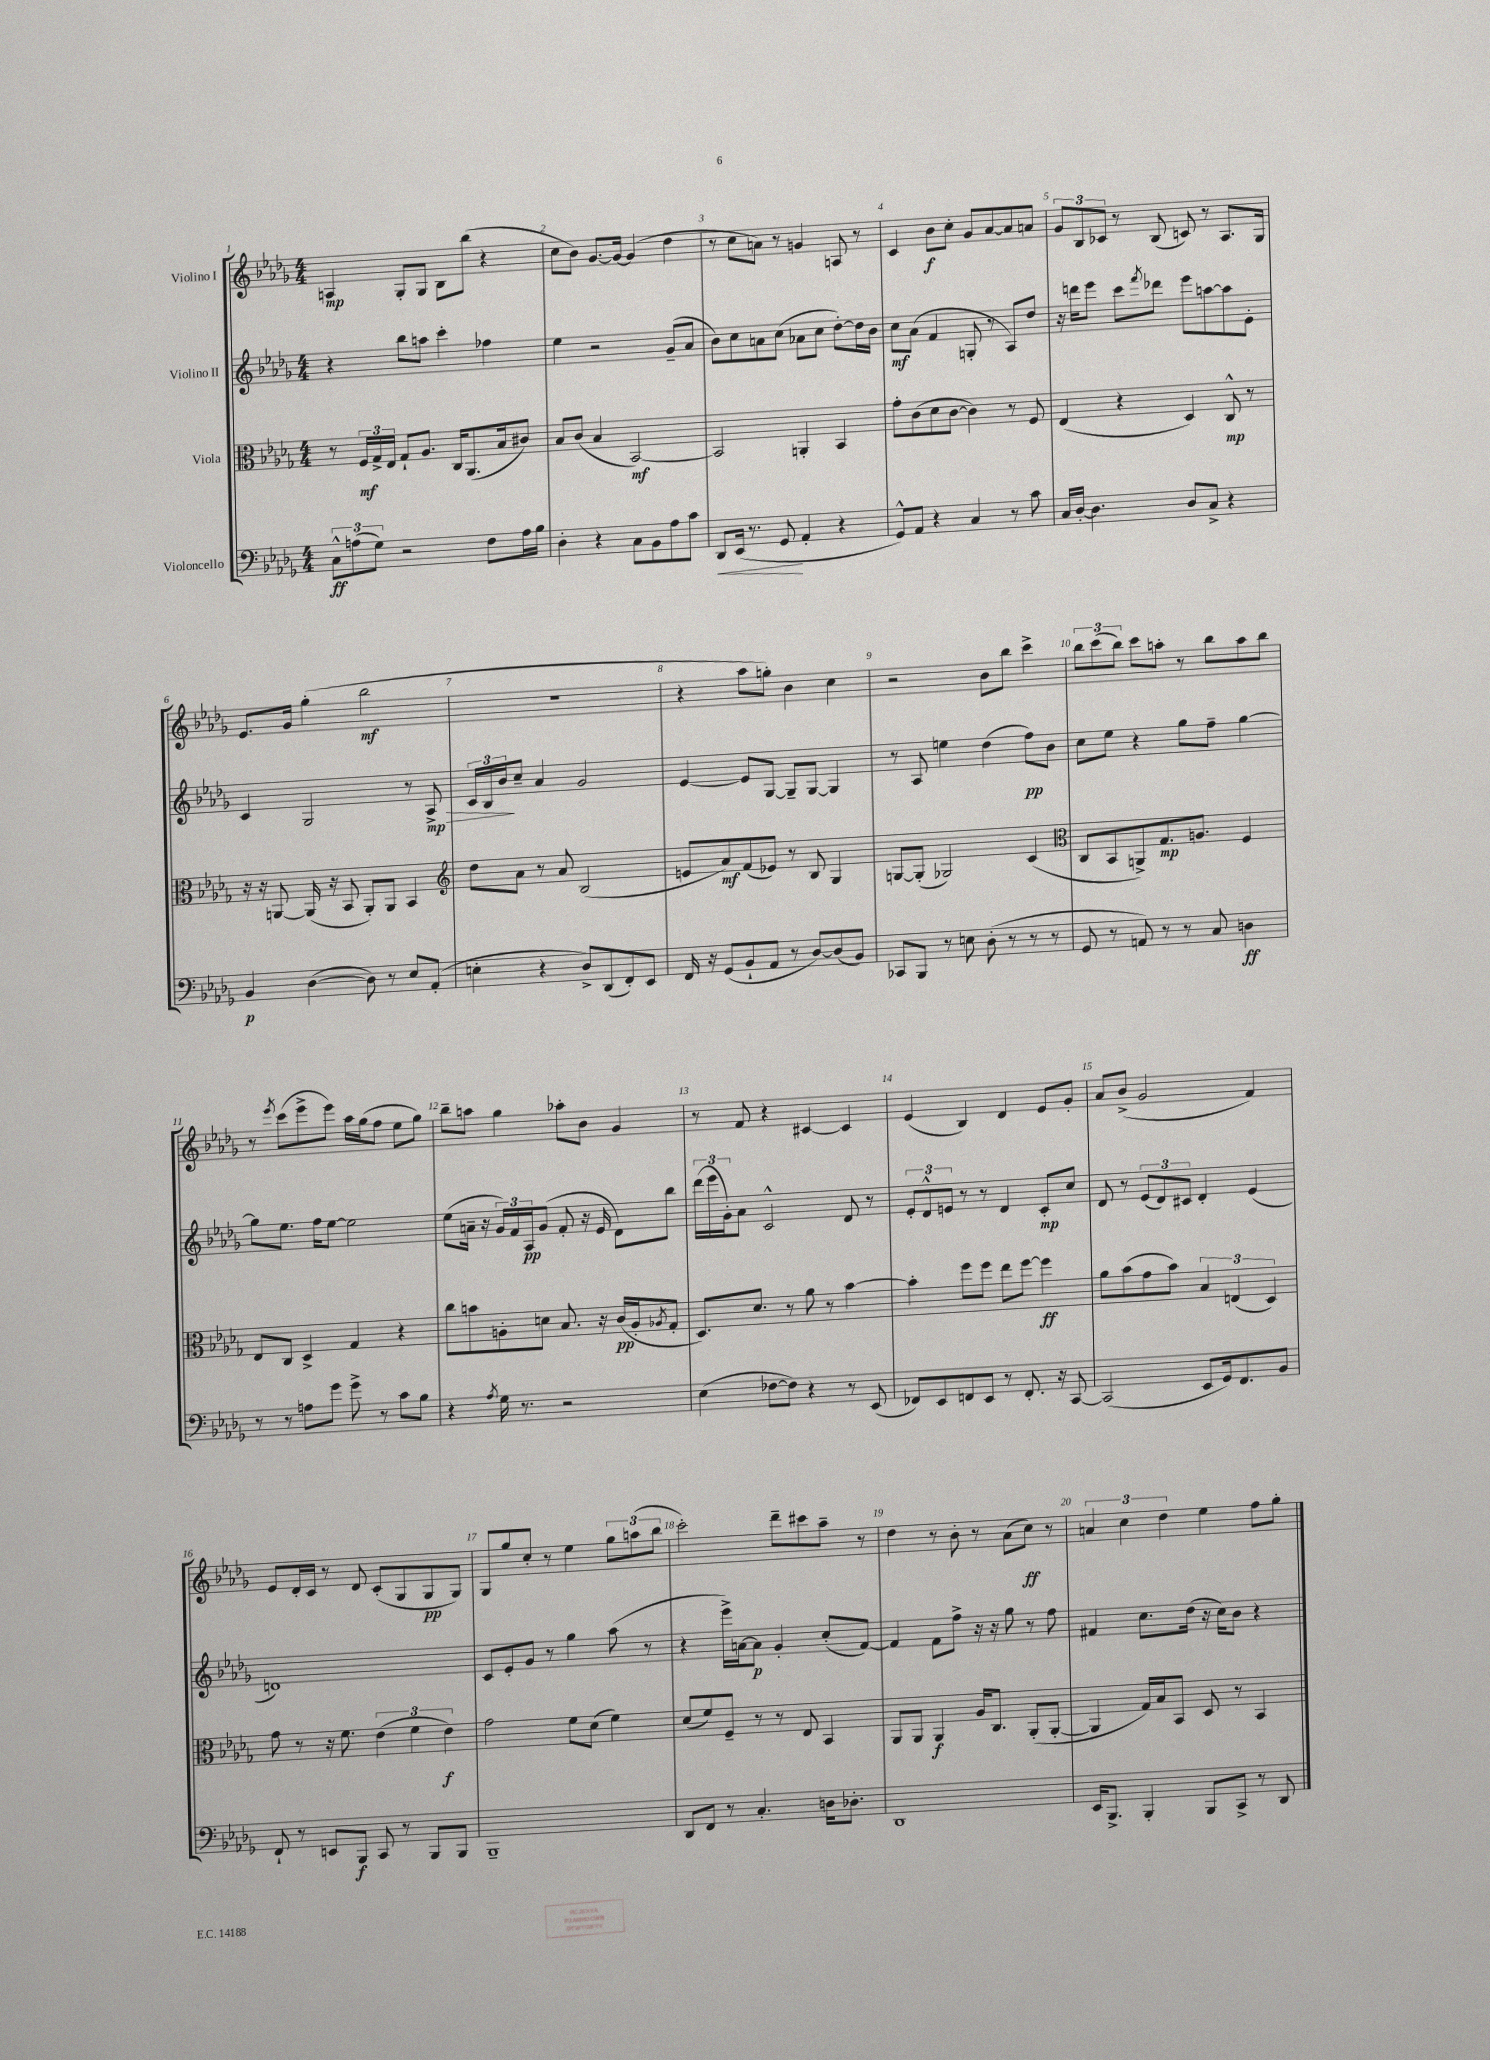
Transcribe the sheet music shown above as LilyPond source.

<<
\new StaffGroup <<
\new Staff = "s0" \with { instrumentName = "Violino I" } {
    \clef treble \key des \major \numericTimeSignature \time 4/4
    a4\mp ges8-. ges8 bes8 bes''8( r4 |
    c''8 bes'8) ges'8.~ ges'16~ ges'4( des''4 |
    r8 c''8 a'8) r8 g'4 a8 r8 |
    c'4 bes'8\f c''8-. ges'8 aes'8~ aes'8 a'8 |
    \tuplet 3/2 { ges'8 bes8 ces'8 } r8 bes8( c'8) r8 aes8. ges16 |
    ees'8. ges'16 ges''4-.( bes''2\mf |
    R1 |
    r4 aes''8 g''8-.) bes'4 c''4 |
    r2 bes'8 bes''8 c'''4-> |
    \tuplet 3/2 { bes''8 c'''8( bes''8) } c'''8 a''8-. r8 bes''8 a''8 bes''8 |
    r8 \acciaccatura { ees'''8 } c'''8( ees'''8-> ees'''8) aes''16 ges''16( f''8 ees''8 ges''8) |
    bes''8-- a''8 ges''4 aes''8-. bes'8 ges'4 |
    r8 f'8 r4 cis'4~ cis'4 |
    ees'4( bes4) des'4 ees'8 ges'8-. |
    aes'8 bes'8->( ges'2 f'4) |
    ees'8 des'16-. c'16 r8 des'8 c'8-.( ges8 ges8\pp ges8) |
    ges8 ges''8 c''8-. r8 ees''4 \tuplet 3/2 { ges''8 a''8( bes''8 } |
    c'''2-.) des'''8-- cis'''8 aes''8-- r8 |
    des''4 r8 bes'8-. r8 aes'8( c''8\ff) r8 |
    \tuplet 3/2 { a'4 c''4 des''4 } ees''4 f''8 ges''8-. \bar "|." |
}
\new Staff = "s1" \with { instrumentName = "Violino II" } {
    \clef treble \key des \major \numericTimeSignature \time 4/4
    r4 bes''8 a''8 c'''4-. fes''4 |
    ees''4 r2 ges'8--( aes'8 |
    bes'8) c''8 a'8 c''8( aes'8 c''8 des''8~-.) des''16 bes'16 |
    c''8\mf aes'8( f'4 g8-. r8 aes8) des''8 |
    r16 d'''16 ees'''8 c'''8 \acciaccatura { f'''8 } des'''8 ees'''8 a''8~ a''8 ees'8-. |
    c'4 ges2 r8 aes8->\mp\> |
    \tuplet 3/2 { c'16 bes16 bes'16\! } c''8-- aes'4 ges'2 |
    ees'4~ ees'8 ges8~ ges8-- ges8~ ges4 |
    r8 aes8 e''4 des''4( f''8\pp) bes'8 |
    c''8 ees''8 r4 ges''8 f''8-- ges''4~ |
    ges''8 ees''8. f''16 ees''8~ ees''2 |
    ees''8( a'16-- r16 \tuplet 3/2 { ges'16) f'16 aes16\pp } ges'8( f'8-. r16 ees'16 des'8) bes''8 |
    \tuplet 3/2 { des'''16( ees'''16 ges'16-.) } aes'8 c'2-^ des'8 r8 |
    \tuplet 3/2 { ees'8-. des'8-^ e'8 } r8 r8 des'4 c'8-.\mp c''8 |
    des'8 r8 \tuplet 3/2 { ees'8( des'8) cis'8 } des'4-. ees'4( |
    d'1) |
    c'8 ees'8-. ges'8 r8 ges''4 aes''8( r8 |
    r4 ees'''16->) a'16~ a'8\p ges'4-. c''8-.( f'8~) |
    f'4 f'8 f''8-> r16 r16 ges''8 r8 f''8 |
    fis'4 c''8. des''16( r16 c''16) bes'8 r4 \bar "|." |
}
\new Staff = "s2" \with { instrumentName = "Viola" } {
    \clef alto \key des \major \numericTimeSignature \time 4/4
    r8 \tuplet 3/2 { f16\mf ges16-> ees16 } ges8-! aes8. c16 aes,8.( bes16 cis'8) |
    bes8 c'8( bes4 bes,2~\mf) |
    bes,2 a,4-. bes,4 |
    ges'8-. c'8( des'8 c'8~ c'4) r8 f8 |
    ees4( r4 des4) c8-^\mp r8 |
    r16 r16 a,8~ a,16( r16 bes,8 a,8-.) a,8 bes,4 |
    \clef treble des''8 aes'8 r8 aes'8 bes2( |
    e'8 aes'8\mf) f'8( ees'8) r8 bes8 ges4 |
    g8~ g8-.( ges2) c'4( |
    \clef alto c8 bes,8 a,8->) ges8.\mp a8. f4 |
    ees8 c8 des4-> ges4 r4 |
    c''8 b'8 a8-. d'8 bes8. r16 c'16\pp( a16-. \acciaccatura { aes8 } ges8-. |
    des8.) des'8. r8 aes'8 r8 bes'4~ |
    bes'4-. f''8 f''8 ees''8 f''8~ f''4\ff |
    aes'8 bes'8( ges'8 bes'8) \tuplet 3/2 { bes4 e4( des4) } |
    ges'8 r8 r16 f'8. \tuplet 3/2 { ees'4( f'4 ees'4\f) } |
    ges'2 f'8 des'8( f'4) |
    des'8( f'8) f8-- r8 r8 ees8 bes,4 |
    aes,8 aes,8 aes,4\f aes16 c8. aes,8-.( aes,8~-. |
    aes,4 ges16) bes16 bes,8 des8 r8 bes,4 \bar "|." |
}
\new Staff = "s3" \with { instrumentName = "Violoncello" } {
    \clef bass \key des \major \numericTimeSignature \time 4/4
    \tuplet 3/2 { c8-^\ff a8( ges8) } r2 f8 a16 bes16 |
    des4-. r4 c8 bes,8 aes8 c'8 |
    des,8\< ees,16( r8. ges,8\! aes,4-. r4 |
    ges,8-^) aes,8 r4 c4 r8 c'8 |
    c16 des16~-. des4. des8 c8-> r4 |
    bes,4\p des4~( des8) r8 ees8 aes,8-.( |
    e4-. r4 des8->) des,8( f,8-.) ees,8 |
    f,16 r16 ges,8( bes,8-! aes,8 r8 des8~) des8( bes,8) |
    ces,8 bes,,8 r8 e8 des8-.( r8 r8 r8 |
    ges,8 r8 a,8) r8 r8 c8 d4\ff |
    r8 r8 a8 ges'8 ges'8-> r8 c'8 bes8 |
    r4 \acciaccatura { aes8 } ges16 r8. r2 |
    ees4( fes8~ fes8) r4 r8 ees,8( |
    fes,8) ees,8 f,8 ees,8 r8 f,8.-. r16 c,8~ |
    c,2( ees,8 ges,16) f,8. bes,8 |
    f,8-! r8 e,8 bes,,8\f c,8 r8 bes,,8 bes,,8 |
    bes,,1-- |
    des,8 f,8 r8 c4.-. d16 des8.-. |
    des,1 |
    ees,16 bes,,8.-> bes,,4-. bes,,8 c,8-> r8 des,8 \bar "|." |
}
>>
>>
\layout { \context { \Score \override BarNumber.break-visibility = ##(#f #t #t) barNumberVisibility = #all-bar-numbers-visible } }
